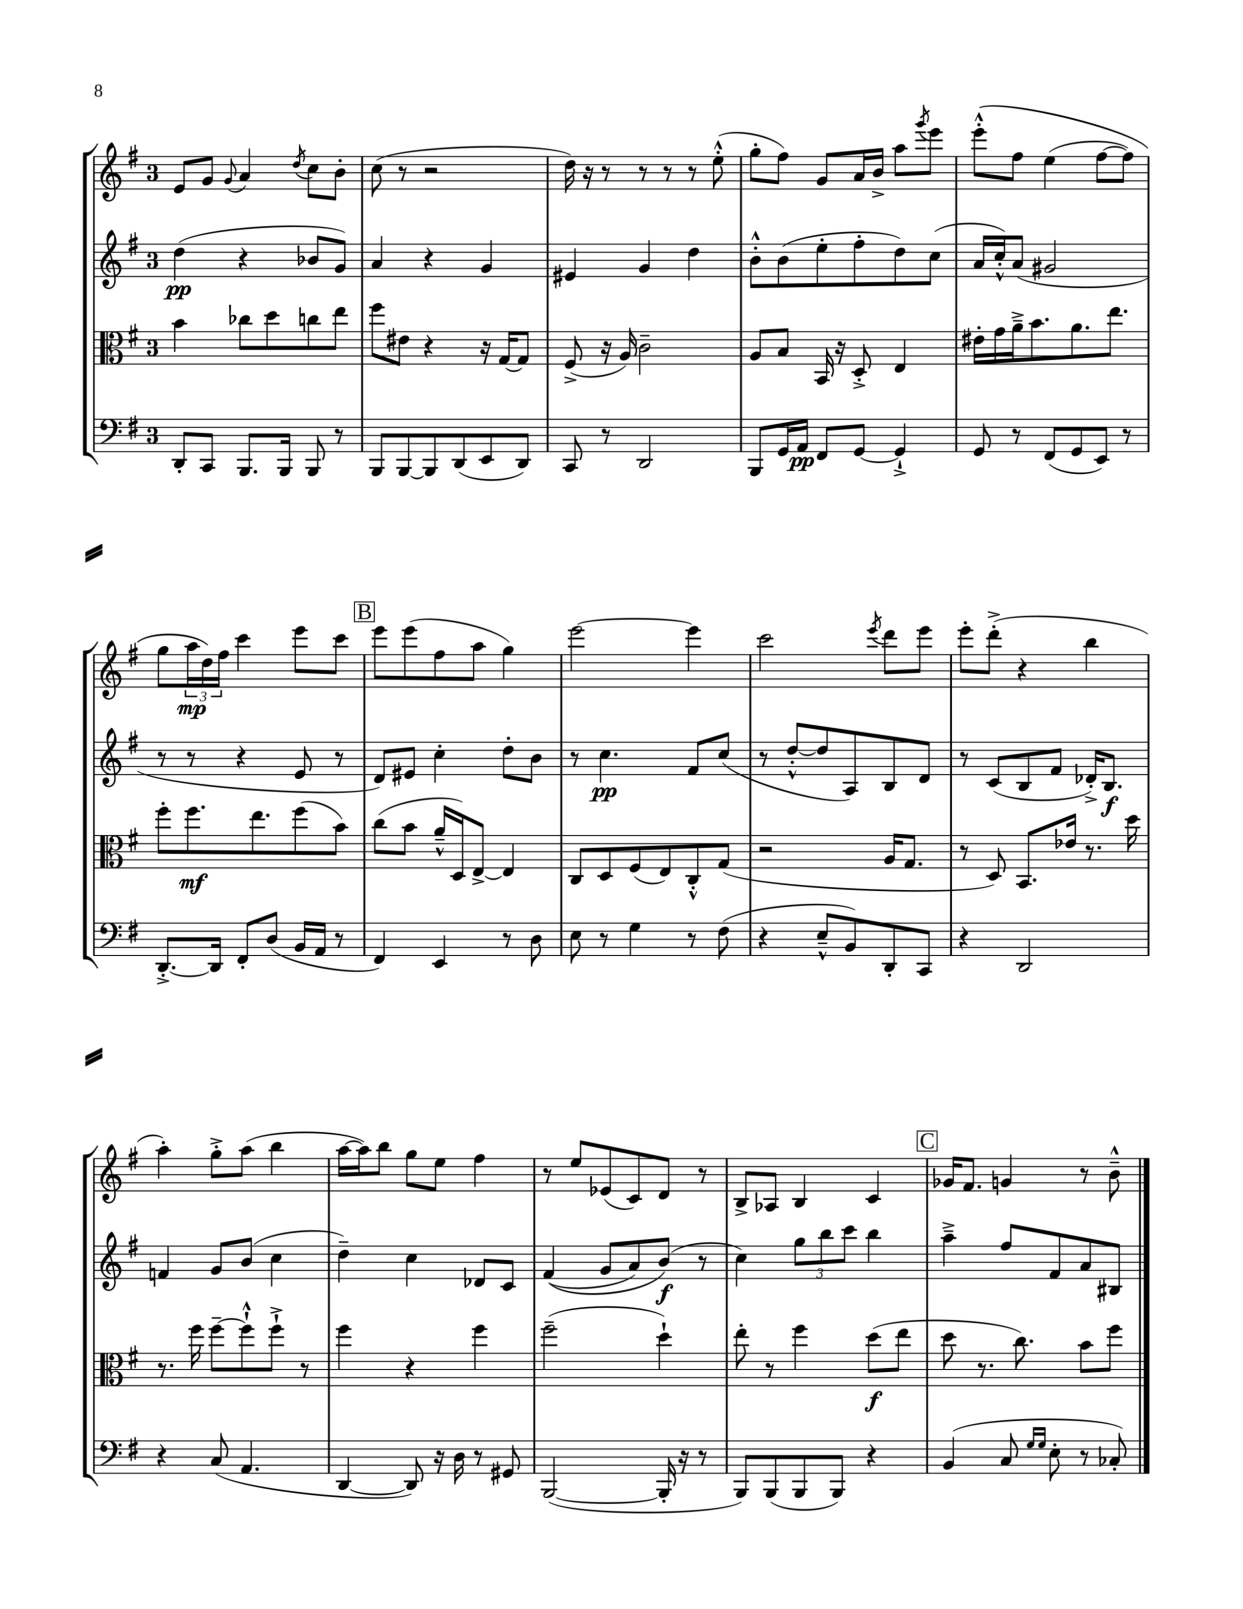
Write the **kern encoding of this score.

**kern	**kern	**kern	**kern
*staff4	*staff3	*staff2	*staff1
*clefF4	*clefC3	*clefG2	*clefG2
*k[f#]	*k[f#]	*k[f#]	*k[f#]
*M3/4	*M3/4	*M3/4	*M3/4
8DD'/L	4b\	(4dd\	8e/L
8CC/J	.	.	8g/J
.	.	.	8qqg/
8.BBB/L	8cc-\L	4r	4a/
.	8dd\	.	.
16BBB/Jk	.	.	.
.	.	.	8qdd/
8BBB/	8cc\	8b-/L	8cc\L
8r	8ee\J	8g/J)	8b'\J
=	=	=	=
8BBB/L	8ff#\L	4a/	(8cc\
[8BBB/	8e#\J	.	8r
8BBB/]	4r	4r	2r
(8DD/	.	.	.
8EE/	16r	4g/	.
.	[16G/LK	.	.
8DD/J)	8G/]J	.	.
=	=	=	=
8CC/	(8F#^/	4e#/	16dd\)
.	.	.	16r
8r	16r	.	8r
.	16A/)	.	.
2DD/	2c~\	4g/	8r
.	.	.	8r
.	.	4dd\	8r
.	.	.	(8ee'^^\
=	=	=	=
8BBB/L	8A/L	8b'^^\L	8gg'\L
16GG/L	8B/J	(8b\	8ff#\J)
16AA/JJ	.	.	.
8FF#/L	16BB/	8ee'\	8g/L
.	16r	.	.
[8GG/J	8D'^/	8ff#'\	16a/L
.	.	.	16b^/JJ
4GG`^/]	4E/	8dd\)	8aa\L
.	.	.	8qggg/
.	.	(8cc\J	8eee\J
=	=	=	=
8GG/	16e#'\LL	16a/LL	&(8eee'^^\L
.	16g\	16cc'^^/J)	.
8r	16a~^\J	(8a/J	8ff#\J
.	8.b\	.	.
(8FF#/L	.	2g#/	(4ee\
8GG/	8.a\	.	.
8EE/J)	.	.	[8ff#\L
.	8.ee\J	.	.
8r	.	.	8ff#\]J)
=	=	=	=
[8.DD'^/L	8ff#'\L	8r	8gg\L
.	8.ff#\	8r	24aa\L
.	.	.	24dd\&)
16DD/]Jk	.	.	.
.	.	.	24ff#\JJ
8FF#'/L	.	4r	4ccc\
.	8.ee\	.	.
(8D/J	.	.	.
16BB/LL	(8ff#\	8e/	8eee\L
16AA/JJ	.	.	.
8r	8b\J)	8r	8ccc\J
=	=	=	=
4FF#/)	(8cc\L	8d/L)	8eee\L
.	8b\J	8e#/J	(8eee\
4EE/	16a~^^/LL	4cc'\	8ff#\
.	16D/J)	.	.
.	[8E^/J	.	8aa\J
8r	4E/]	8dd'\L	4gg\)
8D\	.	8b\J	.
=	=	=	=
8E\	8C/L	8r	[2eee\
8r	8D/	4.cc\	.
4G\	(8F#/	.	.
.	8E/)	.	.
8r	8C'^^/	8f#/L	4eee\]
(8F#\	(8G/J	(8cc/J	.
=	=	=	=
4r	2r	8r	2ccc\
.	.	[8dd'^^/L	.
8E~^^/L	.	8dd/]	.
8BB/)	.	8A/)	.
.	.	.	8qeee/
8DD'/	16A/LK	8B/	8ddd\L
.	8.G/J	.	.
8CC/J	.	8d/J	8eee\J
=	=	=	=
4r	8r	8r	8eee'\L
.	8D/)	(8c/L	(8ddd'^\J
2DD/	8.BB/L	8B/	4r
.	.	8f#/J	.
.	16e-/Jk	.	.
.	8.r	16d-'^/LK)	4bb\
.	.	8.B/J	.
.	16dd\	.	.
=	=	=	=
4r	8.r	4f/	4aa'\)
.	16ff#\	.	.
(8C/	[8ff#~\L	8g/L	8gg'^\L
4.AA/	8ff#`^^\]	(8b/J	(8aa\J
.	8ff#`^\J	4cc\	4bb\
.	8r	.	.
=	=	=	=
[4DD/	4ff#\	4dd~\)	[16aa\LL
.	.	.	16aa\]J)
.	.	.	8bb\J
8DD/])	4r	4cc\	8gg\L
16r	.	.	8ee\J
16D\	.	.	.
8r	4ff#\	8d-/L	4ff#\
8GG#/	.	8c/J	.
=	=	=	=
([2BBB/	(2ff#~\	&((4f#/	8r
.	.	.	8ee/L
.	.	8g/L	(8e-/
.	.	8a/)	8c/)
16BBB'/]	4dd`\)	(8b/J&)	8d/J
16r	.	.	.
8r	.	8r	8r
=	=	=	=
8BBB/L)	8ee'\	4cc\)	8B^/L
(8BBB/	8r	.	8A-/J
8BBB/	4ff#\	12gg\L	4B/
.	.	12bb\	.
8BBB/J)	.	.	.
.	.	12ccc\J	.
4r	(8dd\L	4bb\	4c/
.	8ee\J	.	.
=	=	=	=
(4BB/	8dd\	4aa~^\	16g-/LK
.	.	.	8.f#/J
.	8.r	.	.
8C/	.	8ff#/L	4g/
.	8.cc\)	.	.
16qqG/LL	.	.	.
16qqG/JJ	.	.	.
8E'\	.	8f#/	.
8r	8b\L	8a/	8r
8C-'/)	8ff#\J	8B#/J	8b~^^\
==	==	==	==
*-	*-	*-	*-
